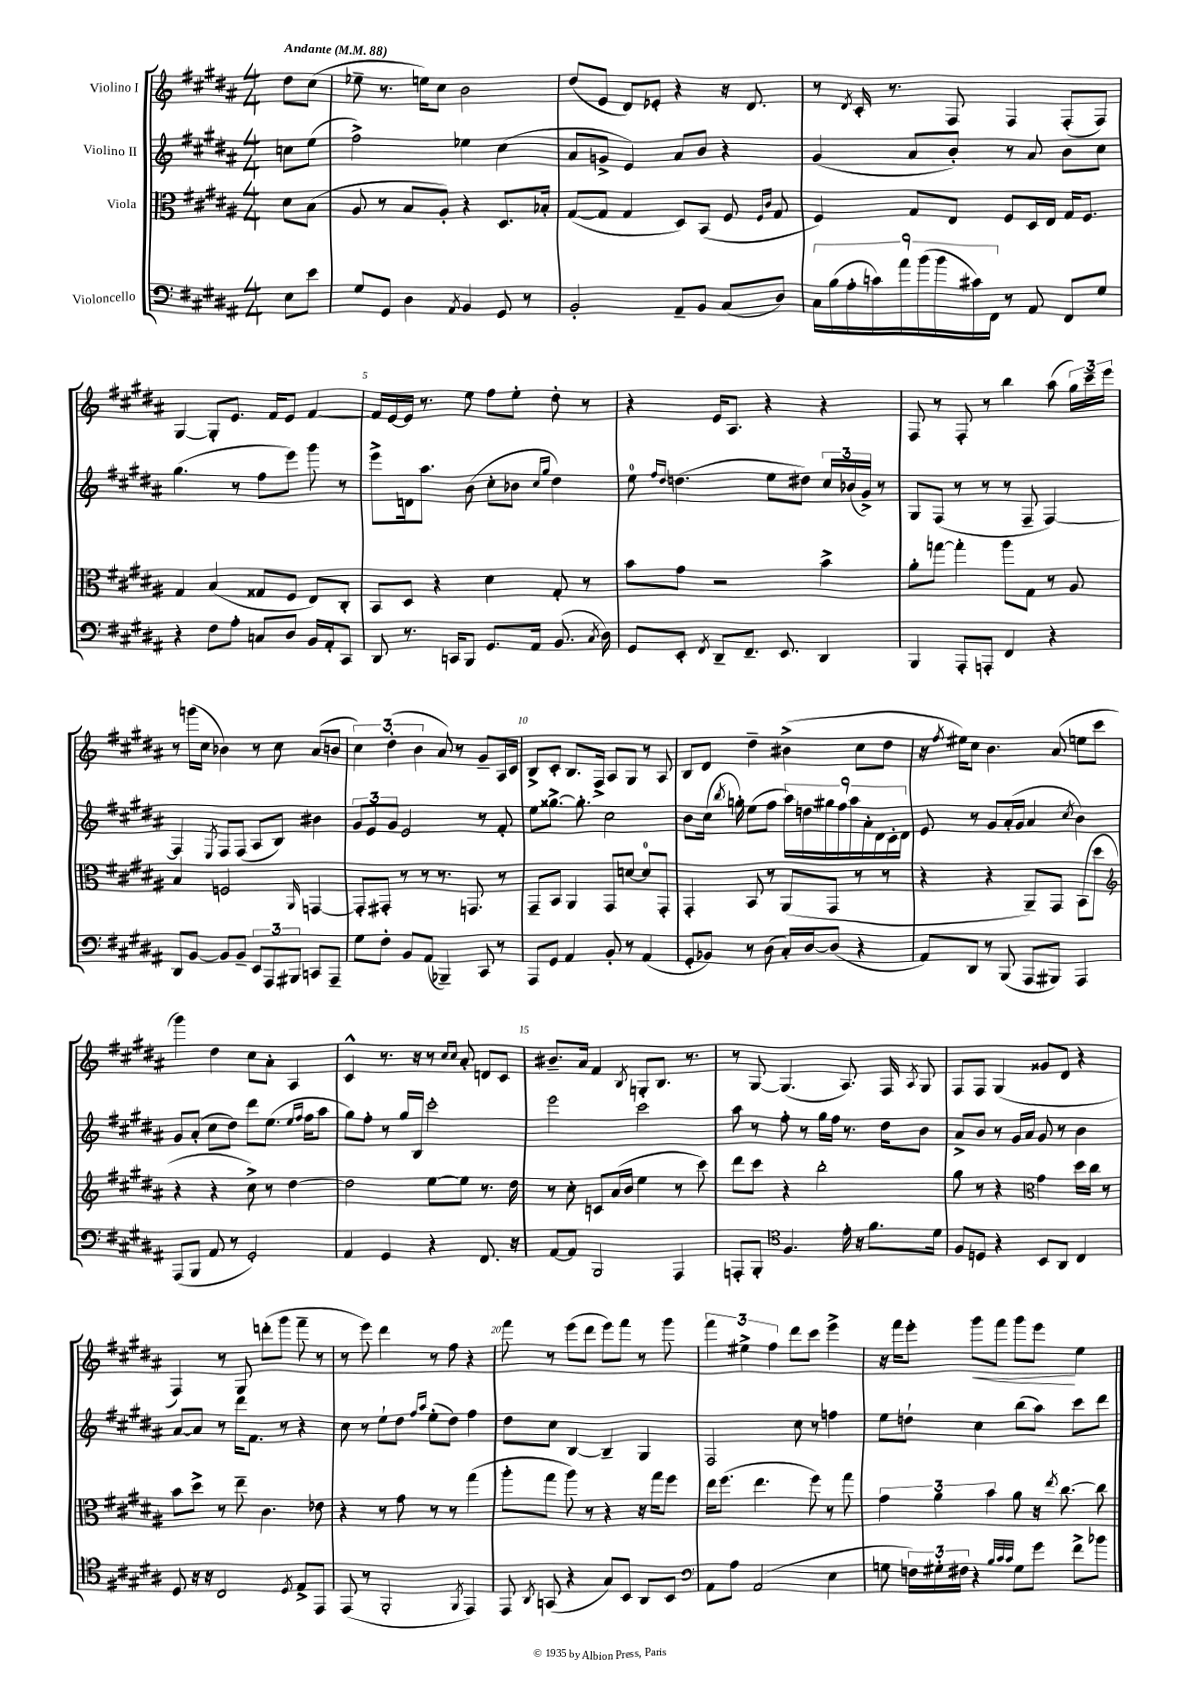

**kern	**kern	**kern	**kern
*staff4	*staff3	*staff2	*staff1
*clefF4	*clefC3	*clefG2	*clefG2
*k[f#c#g#d#a#]	*k[f#c#g#d#a#]	*k[f#c#g#d#a#]	*k[f#c#g#d#a#]
*M4/4	*M4/4	*M4/4	*M4/4
*MM88	*MM88	*MM88	*MM88
8E	8d#	8cc	8dd#
8e	(8B	(8ee	(8cc#
=	=	=	=
8G#	8A#	2ff#^)	8ee-~
8GG#	8r	.	8.r
4D#	8B	.	.
.	.	.	16ee)
.	8A#')	.	8cc#
8qAA#	.	.	.
4BB	4r	4ee-	2b
8GG#	8.D#	(4cc#	.
8r	.	.	.
.	16B-'	.	.
=	=	=	=
2BB'	([8G#	8a#	(8dd#
.	8G#]	8g^	8e
.	4G#	4e)	8d#)
.	.	.	8e-'
8AA#~	8D#)	8a#	4r
8BB	(8BB	8b	.
(8C#	8F#	4r	16r
.	.	.	8.d#
.	16qqF#	.	.
.	16qqc#	.	.
8D#)	8G#	.	.
=	=	=	=
18C#	4F#)	(4g#	8r
(18B	.	.	.
18A#'	.	.	.
.	.	.	8qd#
.	.	.	16c#'
18c)	.	.	.
.	.	.	8.r
18a#	.	.	.
.	8G#	8a#	.
(18b	.	.	.
18b	.	.	.
.	8E	8b')	8F#
18c#)	.	.	.
18FF#	.	.	.
8r	8F#	8r	4F#
8AA#	16D#	8a#	.
.	16E	.	.
8FF#	16G#	8b	(8F#'
.	8.F#	.	.
8G#	.	8cc#	8F#)
=	=	=	=
4r	4G#	(4.gg#	[4G#
8F#	(4B	.	8G#']
8A#'	.	8r	8.e
8C	8G##	8ff#	.
.	.	.	16f#
8D#	8F#	8eee)	8e
16BB	8E)	8ggg#	[4f#
16AA#'	.	.	.
8CC#	8C#'	8r	.
=	=	=	=
8DD#	8BB	8eee^	16f#]
.	.	.	[16e
8.r	8D#	16d	16e]
.	.	8.aa#	8.r
.	4r	.	.
16CC	.	.	.
8BBB	.	(8b	8ee
8.GG#	4d#	8cc#'	8ff#
.	.	8b-	8ee'
16AA#	.	.	.
.	.	16qqcc#	.
.	.	16qqgg#	.
(8.BB	8G#'	4dd#)	8dd#'
.	8r	.	8r
8qC#	.	.	.
16D#)	.	.	.
=	=	=	=
8GG#	8b	8ee	4r
.	.	16qqff#	.
.	.	16qqdd#	.
8EE'	8g#	(4.dd	.
8qFF#	.	.	.
8DD#~	2r	.	16e
.	.	.	8.A#
8.FF#~	.	.	.
.	.	8ee	4r
8.EE	.	.	.
.	.	8dd#)	.
4DD#	4b^	24cc#	4r
.	.	(24b-	.
.	.	24g#^)	.
.	.	8r	.
=	=	=	=
4BBB	8a#'	8G#	8F#
.	[8gg	(8F#	8r
8AAA#'	4gg']	8r	8F#'
8AAA'	.	8r	8r
4FF#	8aa#	8r	4bb
.	8G#	8F#~	.
4r	8r	[4F#)	(8aa#
.	8A#	.	24gg#)
.	.	.	24ccc#~
.	.	.	24eee
=	=	=	=
8DD#	4B	4F#]	8r
[8BB	.	.	(16ggg
.	.	.	16cc#
.	.	8qE	.
8BB]	2F	8F#	4b-)
8BB~	.	(8F#	.
12EE	.	8A#	8r
12AAA#	.	.	.
.	.	8B)	8cc#
12BBB#	.	.	.
.	16qqAA#	.	.
8CC	[4GG	4b#	(8a#
8AAA#~	.	.	8b
=	=	=	=
8G#	8GG']	12g#	6cc#)
.	.	12e	.
8F#'	8GG#'	.	.
.	.	12g#	(6dd#'
8BB	8r	2e	.
.	.	.	6b
(8AA#	8r	.	.
4BBB-~)	8.r	.	8a#)
.	.	.	8r
.	8.GG	.	.
8CC#	.	8r	8g#~
8r	8r	8f#'	16A#
.	.	.	16c#
=	=	=	=
8AAA#	8GG#~	8ee	8B^
8GG#	8BB	[8.gg##^	8c#'
4AA#	4AA#	.	8.B
.	.	8.gg##']	.
.	.	.	16F#^
8BB'	8GG#	2cc#	8A#
8r	[8d	.	8G#
(4AA#	8d]	.	8r
.	8GG#'	.	8A#
=	=	=	=
8GG#'	4GG#'	8b	8B
8BB-)	.	(16cc#	8d#
.	.	8qbb	.
.	.	16gg')	.
8r	8BB	(8ee	4dd#~
(8D#	8r	8ff#	.
16C#')	(8AA#	18aa#)	(4b#^
.	.	18dd	.
[16D#	.	.	.
.	.	18gg#	.
(8D#]	8GG#	.	.
.	.	18ff#	.
.	.	18aa#	.
4r	8r	.	8cc#
.	.	18a#'	.
.	.	18d#	.
.	8r	.	8dd#
.	.	18c#'	.
.	.	18d#	.
=	=	=	=
8AA#)	4r	8e	16r
.	.	.	8qff#
.	.	.	16ee#)
8DD#	.	8r	8cc#
8r	4r	8g#	4.b
(8BBB	.	(16a#'	.
.	.	16g#	.
8AAA#	8AA#~)	4a#	.
8BBB#)	8GG#	.	(8a#
.	.	8qcc#	.
4AAA#	(8BB	4b)	8ee
.	8dd#	.	8ccc#
=	=	=	=
*	*clefG2	*	*
(8AAA#	4r	8g#	4ggg#)
8BBB	.	(8a#'	.
8AA#	4r	8cc#	4dd#
8r	.	8dd#)	.
2GG#')	8cc#^)	8ddd#	8cc#
.	8r	(8.ee	8a#'
.	[4dd#	.	4A#
.	.	16qqee	.
.	.	16qqff#	.
.	.	16ff#	.
.	.	8aa#	.
=	=	=	=
4AA#	2dd#]	8gg#)	4c#^^
.	.	8ff#'	.
4GG#	.	8r	8.r
.	.	16gg#	.
.	.	16B	16r
4r	[8ee	2ccc#'	8r
.	.	.	16qqcc#
.	.	.	16qqcc#
.	8ee]	.	8a#'
8.FF#	8.r	.	8d
.	.	.	8c#
16r	16dd#	.	.
=	=	=	=
[8AA#	8r	2eee	8.b#~
8AA#]	8cc#'	.	.
.	.	.	16a#
2BBB	8c	.	4f#
.	(16a#	.	.
.	16b	.	.
.	.	.	8qB
.	4ee	2ccc#	8G'
.	.	.	8.B
4AAA#	8r	.	.
.	.	.	8.r
.	8ccc#)	.	.
=	=	=	=
8AAA'	8ddd#	8aa#	8r
8BBB'	8ccc#	8r	[8G#
*clefC4	*	*	*
4.F#	4r	8ff#'	(4.G#]
.	.	8r	.
.	2bb'	16gg#	.
.	.	16ff#	.
16e'	.	8.r	8.A#)
16r	.	.	.
8.f#	.	.	.
.	.	16dd#	16F#
.	.	.	8qA#
.	.	8b	8G#
16d#	.	.	.
=	=	=	=
8F#	8gg#	8a#^	8F#
8D	8r	8b	8F#
4r	4r	8r	(4G#
.	.	16g#	.
.	.	16a#	.
*	*clefC3	*	*
8BB	4g#	8g#	8g##
8AA#	.	8r	8d#
4C#	16dd#	4b	4r
.	16cc#	.	.
.	8r	.	.
=	=	=	=
8D#	8b	[8a#	4F#)
16r	8dd#^	8a#]	.
16r	.	.	.
2C#	8r	8r	8r
.	8ee~	16ddd#	8G#
.	.	8.f#	.
.	4.c#	.	(8ddd'
.	.	8r	8ggg#
8qD#	.	.	.
8E^	.	4r	8fff#~
8EE	8e-	.	8r
=	=	=	=
(8EE	4r	8cc#	8r
8r	.	8r	8eee)
2FF#'	8r	8ee`	4ddd#
.	8g#	8dd#	.
.	.	16qqff#	.
.	.	16qqaa#	.
.	8r	(8ee'	8r
.	8r	8dd#)	8ff#
8qFF#	.	.	.
4EE)	(4gg#	4ff#	4r
=	=	=	=
8EE	8aa#'	8dd#	8fff#
8qAA#	.	.	.
(8GG	8gg#	8cc#	8r
4r	8aa#)	[4B	(8eee
.	8r	.	8ddd#
8G#)	4r	4B~]	8eee)
8BB	.	.	8fff#
8AA#	16r	4G#	8r
.	16gg#	.	.
8BB	8ff#	.	8ggg#
=	=	=	=
*clefF4	*	*	*
8AA#	16ee	2F#	6fff#
.	(8.ff#	.	.
8A#	.	.	.
.	.	.	6ee#^
(2AA#	4.ee	.	.
.	.	.	6ff#
.	.	8cc#	8ddd#
.	8ff#)	8r	8ccc#
4E	8r	4ff	4eee^
.	8gg#	.	.
=	=	=	=
8G	6g#	8ee	16r
.	.	.	16fff#
24F)	.	8dd`	8eee'
24G#'	6a#	.	.
24F#	.	.	.
4r	.	4cc#	8ggg#
.	6b	.	.
.	.	.	8fff#
32qqB	.	.	.
32qqc#	.	.	.
32qqc#	.	.	.
8G#	8a#	(8bb	8ggg#
8g#	16r	8aa#)	8eee
.	8qee	.	.
.	[8.cc#	.	.
8f#^	.	8ccc#	4ee
8b-	8cc#]	8ddd#	.
==	==	==	==
*-	*-	*-	*-
